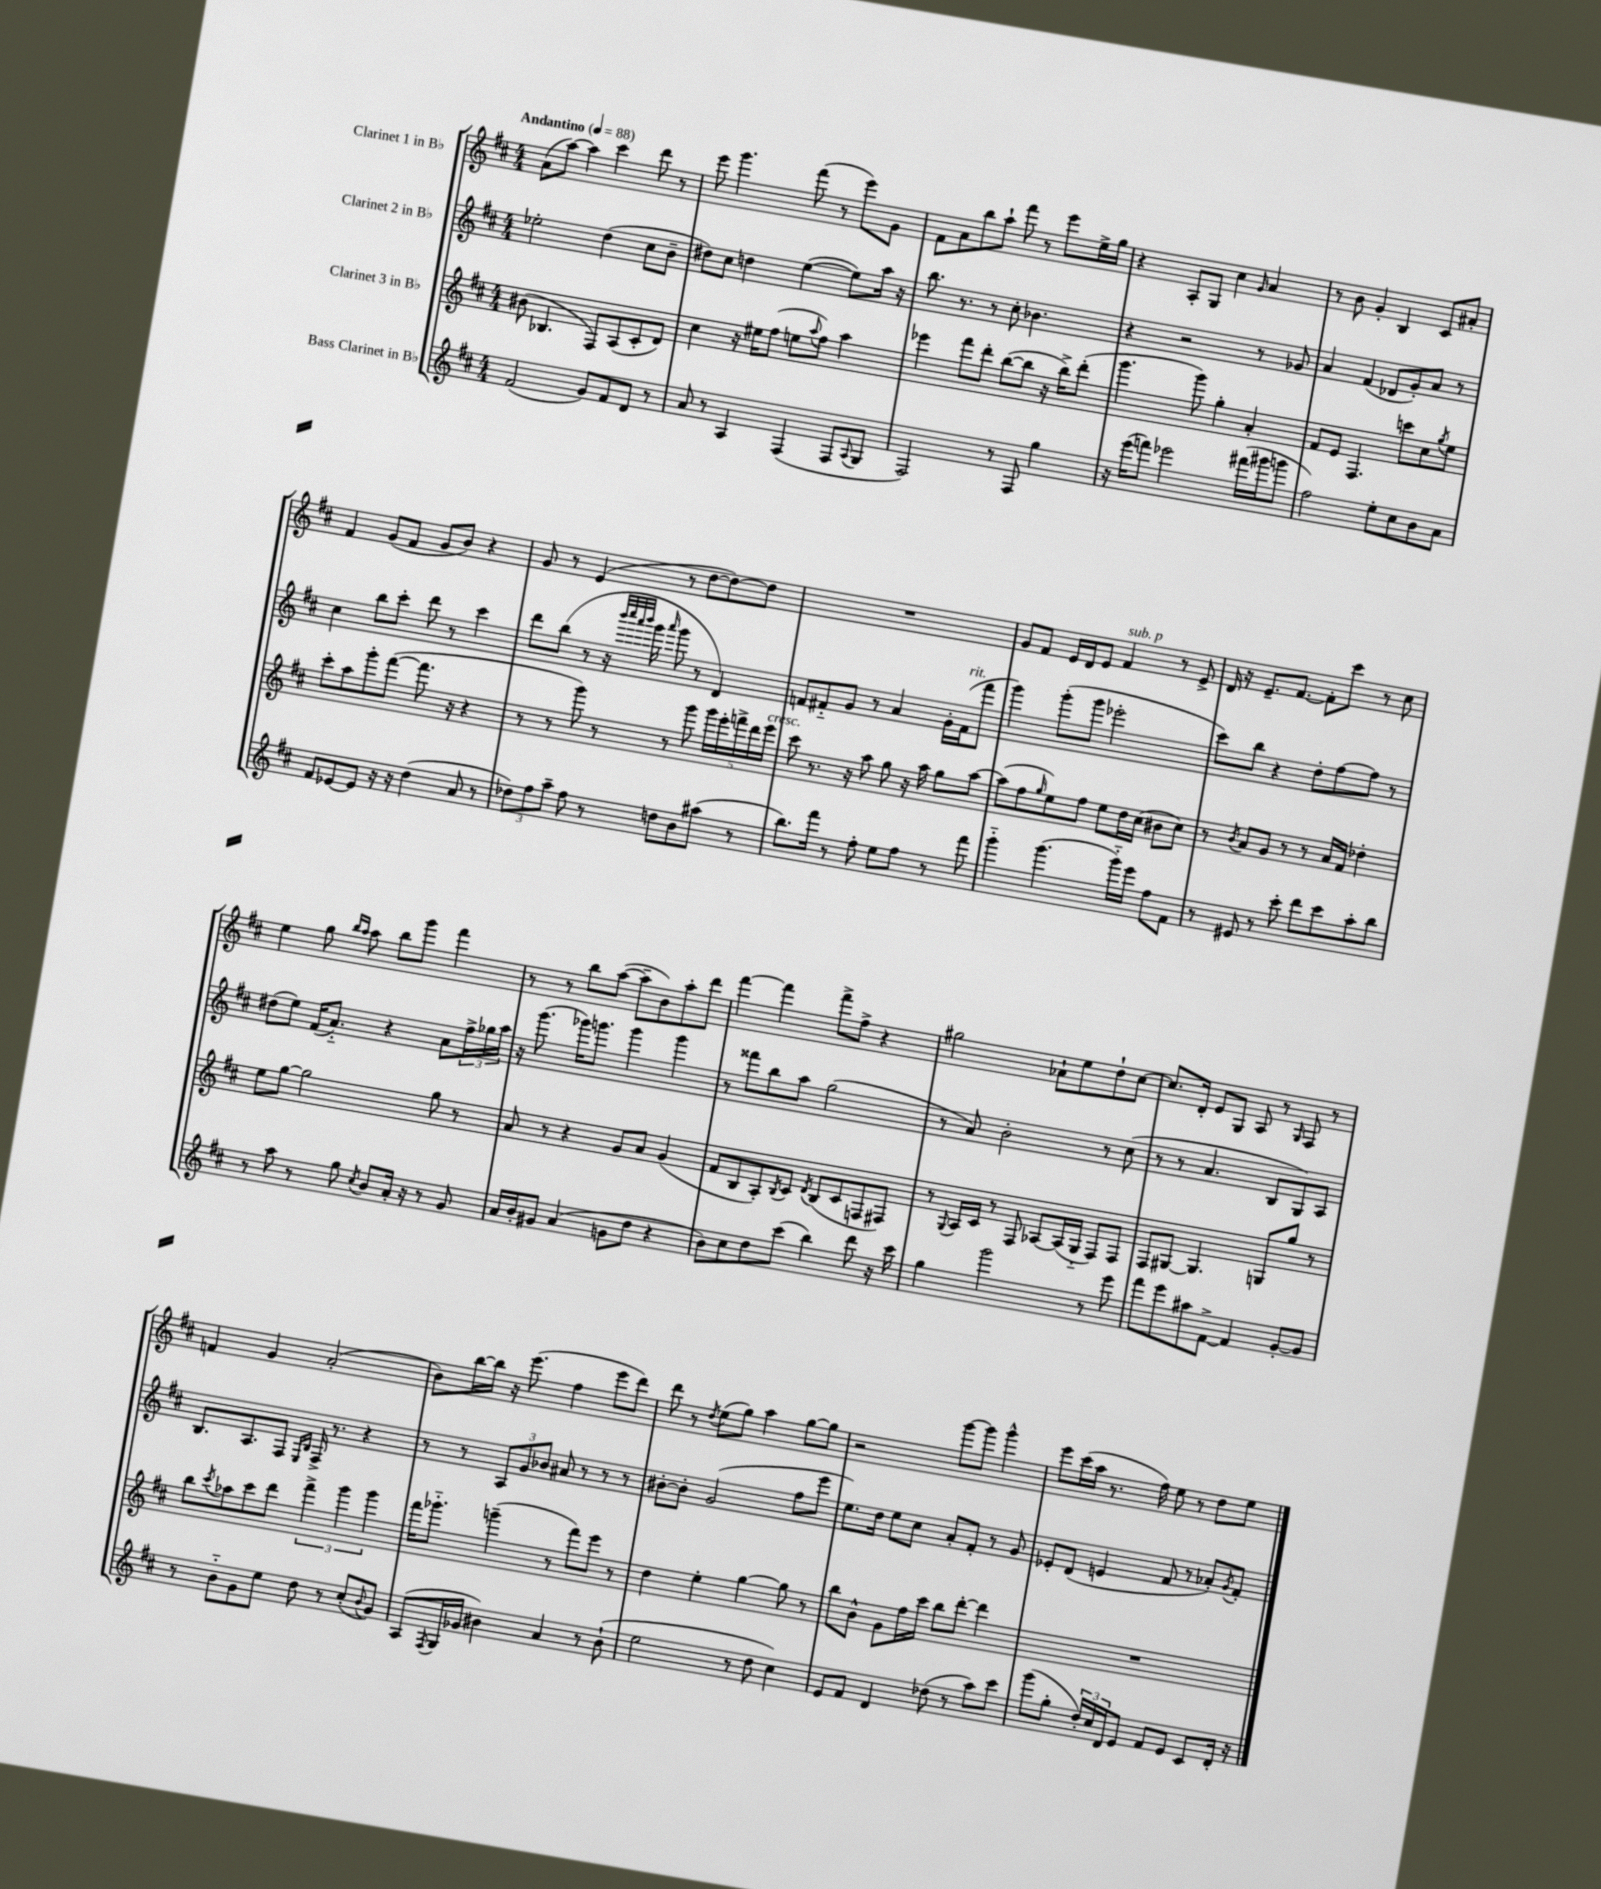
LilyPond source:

<<
\new StaffGroup <<
\new Staff = "s0" \with { instrumentName = "Clarinet 1 in Bb" } {
    \clef treble \key d \major \numericTimeSignature \time 4/4 \tempo "Andantino" 4 = 88
    a'8( a''8~) a''4 cis'''4 d'''8 r8 |
    e'''8 g'''4. fis'''8( r8 e'''8) g'8 |
    fis'8 a'8 b''8 a''8-! fis'''8 r8 e'''8 e''16-> g''16 |
    r4 a8-. g8 cis''4 \grace { g'16 } a'4 |
    r8 b'8 g'4-. b4 cis'8 ais'8-. |
    fis'4 g'8( fis'8 g'8 b'8) r4 |
    g'8 r8 e'4( r8 d''8~ d''8~) d''8 |
    R1 |
    g'8 fis'8 e'16 d'16 e'8 fis'4^\markup { \italic "sub. p" } r8 e'8-> |
    d'16 r16 e'8.-- fis'8.~ fis'8-. cis'''8 r8 cis''8 |
    e''4 g''8 \grace { b''16 a''16 } a''8 b''8 g'''8 fis'''4 |
    r8 r8 b''8 a''8~( a''8-- b'8) a''8-. d'''8 |
    fis'''4~ fis'''4 fis'''8-> fis''8-> r4 |
    gis''2 aes'8-! e''8 d''8-! cis''8~ |
    cis''8. d'16-. e'8 g8 a8 r8 \grace { g16 } fis8 r8 |
    f'4 g'4 a'2-.( |
    b'8) b''16~ b''16 r16 e'''8.( fis''4 e'''8 d'''8) |
    d'''8 r8 \acciaccatura { d''8 } e''8( g''8) a''4 g''8~ g''8 |
    r2 g'''8~ g'''8 g'''4-^ |
    e'''8 cis'''16( a''16 r8. fis''16) e''8 r8 d''8 e''8 \bar "|." |
}
\new Staff = "s1" \with { instrumentName = "Clarinet 2 in Bb" } {
    \clef treble \key d \major \numericTimeSignature \time 4/4
    ees''2-. d''4( cis''8 b'8-- |
    dis''8) cis''8 d''4 e''4~( e''8) a''16 r16 |
    b''8. r8. r8 cis''8-. bes'4. |
    r4 r2 r8 ges'8 |
    a'4 fis'4( des'8 g'8-.) a'8 r8 |
    cis''4 b''8 cis'''8-. d'''8 r8 cis'''4 |
    d'''8 b''8( r8 r16 \grace { b'''32 cis''''32 a'''32 b'''32 } g'''16 \grace { a'''16 } g'''8 r8 d'4) |
    f'8 fis'8-_ g'8 r8 a'4 g'16-. fis'16^\markup { \italic "rit." }( fis'''8 |
    g'''4) g'''8-.( g'''8 ees'''2-. |
    cis'''8) b''8 r4 d''8-. fis''8~ fis''8 r8 |
    dis''8( e''8) fis'16( a'8.-_) r4 a'8 \tuplet 3/2 { fis''16-> ges''16 a''16 } |
    r16 g'''8.( ges'''16) g'''8. g'''4 g'''4 |
    r8 fisis'''8 b''8 a''8 g''2( |
    r8 a'8) b'2-. r8 cis''8( |
    r8 r8 a'4. b8 g8) a8 |
    b8. a8. fis8 \grace { e16 b16 } fis16-> r8. r4 |
    r8 r8 \tuplet 3/2 { a8 g'8 bes'8 } ais'8 r8 r8 r8 |
    bis'8~-. bis'8-. g'2( fis''8 e'''8 |
    e''8.) d''16 e''8 cis''8 a'8-. fis'8-. r8 g'8 |
    ees'8-. d'8( e'4 fis'8 r8 aes'8-.) \acciaccatura { g'8 } fis'8-. \bar "|." |
}
\new Staff = "s2" \with { instrumentName = "Clarinet 3 in Bb" } {
    \clef treble \key d \major \numericTimeSignature \time 4/4
    bis'8( bes4. fis8) a8( cis'8-. d'8) |
    cis''4 r16 eis''16 fis''8( e''8 \appoggiatura { a''8 } fis''8) a''4 |
    ees'''4 fis'''8 d'''8-. b''8~( b''8 r16 b''16->) d'''8-.( |
    g'''4. g'''8) g''4-. a'4-. |
    fis'8 e'8 fis4. c'''8 cis''8 \acciaccatura { g''8 } e''8 |
    cis'''8-. a''8 g'''8-. fis'''8~( fis'''8. r16 r4 |
    r8 r8 g'''8) r8 r8 g'''8 \tuplet 5/4 { g'''16 e'''16-. f'''16-> d'''16 e'''16^\markup { \italic "cresc." } } |
    cis'''8 r8. r16 a''8 g''8 r16 a''16 g''8 a''8~ |
    a''8( fis''8 \grace { g''16 } e''8) fis''8 e''8 d''16 cis''16( bis'8 cis''8) |
    r8 \acciaccatura { b'8 } a'8 g'8 r8 r8 a'16 fis'16 des''4-. |
    e''8 g''8~ g''2 g''8 r8 |
    a'8 r8 r4 g'8 a'8 g'4( |
    fis'8 b8 a8-.) \acciaccatura { b8 } cis'8 \acciaccatura { d'8 } b8( cis'8 f8 fis8) |
    r8 \appoggiatura { g8 } a16 cis'16 r8 fis8 aes8~ aes16( g16-_ fis8) fis8 |
    fis8 gis8~ gis4. g8 g''8 r8 |
    b''8 \acciaccatura { cis'''8 } aes''8 cis'''8 d'''8 \tuplet 3/2 { fis'''4-> g'''4 g'''4 } |
    fis'''16 ges'''8.-_ g'''4--( r8 fis'''8) e'''8 r8 |
    d''4 e''4-. g''4~ g''8 r8 |
    b''8 b'8-^ g'8 fis''16 cis'''16 b''8 d'''8~-. d'''4 |
    R1 \bar "|." |
}
\new Staff = "s3" \with { instrumentName = "Bass Clarinet in Bb" } {
    \clef treble \key d \major \numericTimeSignature \time 4/4
    fis'2( g'8) fis'8 d'8 r8 |
    a'8 r8 a4 fis4( fis8 \appoggiatura { a8 } g8 |
    fis2) r8 fis8 g''4 |
    r16 e'''16( f'''8) ees'''2 fis'''16( gis'''16 g'''8 |
    fis''2) e''8-. cis''8 b'8 a'8 |
    fis'8 ees'8~ ees'8 r16 r16 d''4( a'8 r8 |
    \tuplet 3/2 { des''8) fis''8 a''8-- } fis''8 r8 d''8 b'8 ais''8( r8 |
    b''8.) fis'''16 r8 fis''8-. e''8 fis''8 r8 fis'''8 |
    g'''4-_ g'''4.( g'''16-_) e'''16 fis''8 fis'8 |
    r8 eis'8 r8 cis'''8-. d'''8 cis'''8 a''8-. b''8 |
    r8 a''8 r8 g''8 \acciaccatura { cis''8 } b'8 a'16-. r16 r8 g'8 |
    a'16 b'16-. gis'8 a'4( g'8 d''8 r4 |
    b'8) cis''8 d''8 cis'''8( b''4) d'''8 r16 cis'''16 |
    g''4 g'''2 r8 e'''8 |
    fis'''8 e'''8 ais''8 fis'8~-> fis'4 g'8~-. g'8 |
    r8 b'8-_ g'8 e''8 d''8 r8 cis''8-.( \appoggiatura { b'8 } g'8) |
    a8( \acciaccatura { fis8 } g16 ges'16 bis'4) a'4 r8 bis'8-!( |
    e''2 r8 d''8 cis''4) |
    e'8 fis'8 d'4 des''8( r8 a''8) cis'''8 |
    g'''8( g''8-. \tuplet 3/2 { d''16-.) cis''16 d'16 } e'8 fis'8 e'8 cis'8 d'16-. r16 \bar "|." |
}
>>
>>
\layout { \context { \Score \remove "Bar_number_engraver" } }
